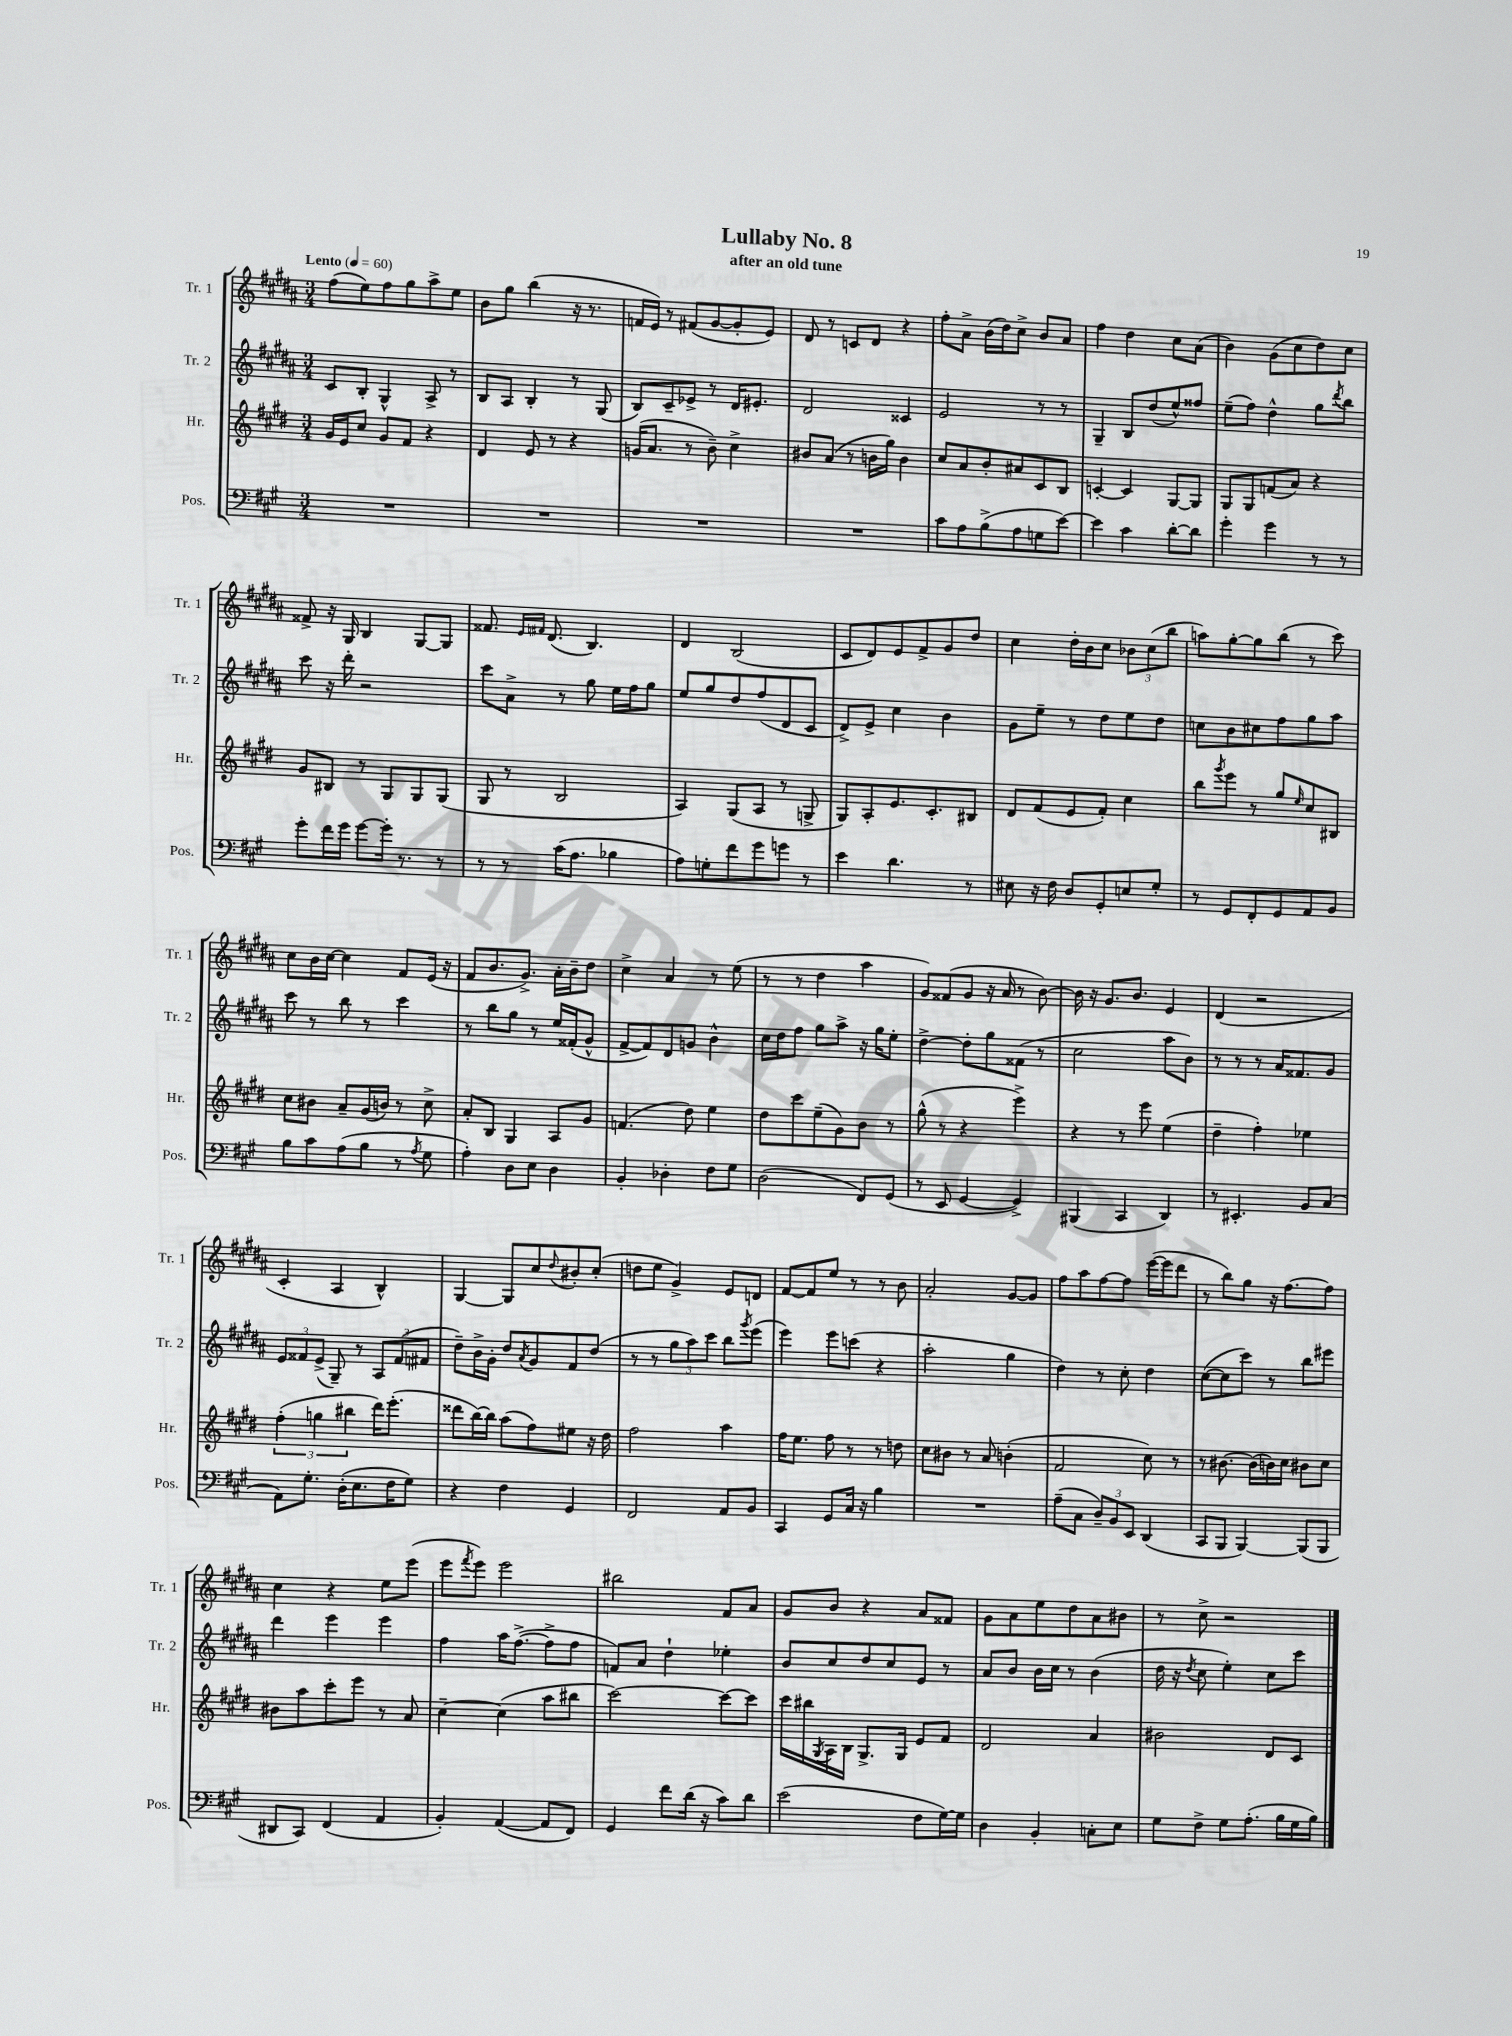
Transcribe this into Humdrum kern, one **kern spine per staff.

**kern	**kern	**kern	**kern
*staff4	*staff3	*staff2	*staff1
*clefF4	*clefG2	*clefG2	*clefG2
*k[f#c#g#]	*k[f#c#g#d#]	*k[f#c#g#d#a#]	*k[f#c#g#d#a#]
*M3/4	*M3/4	*M3/4	*M3/4
*MM60	*MM60	*MM60	*MM60
2.r	16g#/LL	8c#/L	(8ff#\L
.	16e/J	.	.
.	8cc#/J	8B'/J	8ee\)
.	8g#/L	4G#^^/	8ff#\
.	8f#/J	.	8gg#\
.	4r	8A#^/	8aa#^\
.	.	8r	8ee\J
=	=	=	=
2.r	4d#/	8B/L	8b\L
.	.	8A#/J	8gg#\J
.	8e/	4B'/	(4bb\
.	8r	.	.
.	4r	8r	16r
.	.	.	8.r
.	.	(8G#/	.
=	=	=	=
2.r	(16g/LK	8B/L)	16f/LL
.	8.a/J	.	16e/JJ)
.	.	8c#~/	8r
.	8r	8e-^/J	(8f#/L
.	8b~\)	8r	[8g#/
.	4cc#^\	16d#/LK	8g#'/]
.	.	8.e#'/J	.
.	.	.	8e/J)
=	=	=	=
2.r	8b#/L	2d#/	8d#/
.	(8a/J	.	8r
.	8r	.	8c/L
.	16b\LL	.	8d#/J
.	16gg#\JJ)	.	.
.	4b\	4c##/	4r
=	=	=	=
8c#\L	8cc#/L	2e/	8ff#'\L
8A\	8a/	.	8a#^\J
(8B^\	8b'/	.	(16b\LL
.	.	.	16dd#\J)
8A\	8a#/	.	8cc#^\J
8G\	8c#/	8r	8b/L
[8e\J)	8B/J	8r	8a#/J
=	=	=	=
4e\]	[4c'/	4G#~/	4ff#\
4c#\	4c/]	8B/L	4dd#\
.	.	(8dd#/	.
[8d'\L	[8G#/L	8ee^^/)	8cc#\L
8d\]J	8G#/]J	8ff##/J	(8a#\J
=	=	=	=
4g#'\	8G#/L	(8ee~\L	4b\)
.	8G#/	8ff#\J)	.
4g#\	(8f/	4dd#^^\	(8g#\L
.	8a/J)	.	8cc#\
8r	4r	8gg#\L	8dd#\)
.	.	8qddd#/	.
8r	.	8bb\J	8cc#\J
=	=	=	=
8g#'\L	8g#/L	8ccc#\	8f##^/
16f#\L	8B#/J	16r	16r
16g#\JJ	.	16ddd#'\	16G#/
[8g#\L	8r	2r	4B/
16g#'\]Jk	8G#/L	.	.
8.r	.	.	.
.	8G#/	.	[8G#/L
8r	(8G#/J	.	8G#/]J
=	=	=	=
8r	8G#/	8ccc#\L	8.f##/
8r	8r	8a#^\J	.
.	.	.	16qqe/LL
.	.	.	16qqf#/JJ
.	.	.	(8.d#/
(16c#\LK	2B/	8r	.
8.A\J	.	.	.
.	.	8gg#\	4.B/)
4B-\	.	16ee\LL	.
.	.	16ff#\J	.
.	.	8gg#\J	.
=	=	=	=
8A\L)	4A/)	8ee/L	4d#/
8G'\	.	8gg#/	.
8f#\	(8G#/L	8dd#/	(2B/
8g#\	8A/J	(8ff#/	.
8g\J	8r	8d#/	.
8r	8G^/	8c#/J	.
=	=	=	=
4e\	8G#/L)	8d#^/L)	8c#/L
.	8A'/	8e^/J	8d#/)
4.d\	8.e/	4cc#\	8e/
.	.	.	8f#^/
.	8.c#'/	.	.
.	.	4b\	8g#/
8r	8B#/J	.	8dd#/J
=	=	=	=
8E#\	8d#/L	8g#\L	4cc#\
16r	(8f#/	8ee~\J	.
16F#\	.	.	.
8D/L	8e/	8r	16dd#'\LL
.	.	.	16b\J
8GG#'/	8f#'/J)	8dd#\L	8cc#\J
8E/	4cc#\	8ee\	12b-\L
.	.	.	(12cc#\
8G#'/J	.	8dd#\J	.
.	.	.	12bb\J
=	=	=	=
8r	8bb\L	8cc\L	8aa\L)
.	8qggg#/	.	.
8GG#/L	8eee\J	8b\	[8gg#'\
8FF#'/	8r	8cc#\	8gg#\]
8GG#/	8gg#/L	8ff#\	(8bb\J
.	16qqee/	.	.
8AA/	8cc#/	8gg#\	8r
8BB/J	8B#/J	8aa#\J	8ccc#\)
=	=	=	=
8B\L	8cc#\L	8ccc#\	8cc#\L
8c#\	8b#\J	8r	16b\L
.	.	.	[16cc#\JJ
(8A\	8a~/L	8bb\	4cc#\]
8B\J	(16g#/L	8r	.
.	16b/JJ)	.	.
8r	8r	4ccc#\	8f#/L
8qA/	.	.	.
8G#\	8cc#^\	.	(16e/Jk
.	.	.	16r
=	=	=	=
4A'\)	8a'/L	8r	8f#/L
.	8B/J	8bb\L	8.b/
8D\L	4G#/	8gg#\J	.
.	.	.	8.g#^/J)
8E\J	.	8r	.
4D\	8A/L	16ee/LL	16a#'\LL
.	.	(16f##'/J	16b~\J
.	8g#/J	8g#^^/J	8dd#\J
=	=	=	=
4BB'/	(4.f/	[8f#^/L	4cc#^\
.	.	8f#/])	.
4D-'\	.	8d#/	4a#/
.	8dd#\)	8g/J	.
8F#\L	4ee\	4b^^\	8r
8G#\J	.	.	(8ee\
=	=	=	=
(2D\	8dd#\L	16cc#\LL	8r
.	.	16dd#\J	.
.	8ccc#\	8ff#\J	8r
.	(8ee~\	8gg#\L	4dd#\
.	8g#\)	8aa#^\J	.
8FF#/L)	8b\J	16r	4aa#\
.	.	16gg#\LK	.
(8GG#/J	8r	8ee'\J	.
=	=	=	=
8r	(8gg#^^\	[4dd#^\	8g#/L)
8EE/	8r	.	(8f##/
[4GG#/	4r	8dd#'\]L	8g#/J
.	.	8gg#\	16r
.	.	.	16a#/
4GG#^/])	4eee^\)	(8f##\J	8r
.	.	8r	[8b\)
=	=	=	=
(4BBB#/	4r	2cc#\	16b\]
.	.	.	16r
.	.	.	8.g#/L
4CC#/	8r	.	.
.	.	.	8.b/J
.	8eee\	.	.
4DD/)	(4ee\	8aa#\L	4e/
.	.	8b\J)	.
=	=	=	=
8r	4dd#~\	8r	(4d#/
4.EE#'/	.	8r	.
.	4ff#'\)	8r	2r
.	.	16a#/LK	.
.	.	8.f##/	.
8BB/L	4ee-\	.	.
(8C#/J	.	8g#/J	.
=	=	=	=
8AA\L)	(6ff#'\	12e/L	4c#'/
.	.	12f##/	.
8.G#'\J	.	.	.
.	6gg\	(12e^/J	.
.	.	8G#~/)	4A#/
(16D'\LK	.	.	.
.	6bb#\	.	.
8.E\	.	8r	.
.	16ddd#\LK)	12A#/L	4B^^/)
16F#\K	(8.eee'\J	.	.
.	.	(12f##/	.
8G#\J)	.	.	.
.	.	12f#/J	.
=	=	=	=
4r	8ddd##\L	8dd#~\L)	[4G#/
.	[16bb\L)	16b^\L	.
.	16bb\]JJ	16g#'\JJ	.
4F#\	(8aa\L	8dd#/L	8G#/]L
.	.	8qa#/	.
.	8ff#\)	8g#/	8cc#/
.	.	.	8qqdd#/
4GG#/	8ee#\J	8f#/	8b#'/
.	16r	(8dd#/J	(8cc#'/J
.	16dd#\	.	.
=	=	=	=
2FF#/	2ff#\	8r	8dd\L
.	.	8r	8ee\J
.	.	12gg#\L	4g#^/)
.	.	12aa#\)	.
.	.	12ccc#\J	.
8AA/L	4aa\	8bb\L	8e/L
.	.	8qggg#/	.
8BB/J	.	(8eee\J	8d/J
=	=	=	=
4CC#/	16ff#\LK	4eee\)	[8f#/L
.	8.ee\J	.	.
.	.	.	8f#/]
8GG#/L	8ff#\	8eee\L	8ee/J
16C#/Jk	8r	(8ccc\J	8r
16r	.	.	.
4B\	8r	4r	8r
.	8dd\	.	8b\
=	=	=	=
2.r	8cc#\L	2aa#'\	2a#'/
.	8b#\J	.	.
.	8r	.	.
.	8a/	.	.
.	(4b'\	4gg#\	[8g#/L
.	.	.	8g#/]J
=	=	=	=
(8A~\L	2f#/	4dd#\)	8ff#\L
8C#\J	.	.	8aa#\
12D~/L)	.	8r	[8ff#\
12BB/	.	.	.
.	.	8cc#'\	8ff#\]J
12EE/J	.	.	.
(4DD/	8cc#\)	4dd#\	([16eee\LL
.	.	.	16eee\]J
.	8r	.	8ddd#\J
=	=	=	=
8CC#/L	8r	([8cc#\L	8r
8BBB/J	[8.b#\	8cc#\]	8bb\L)
[4BBB/)	.	8ccc#\J)	8gg#\J
.	(16b#\]LL	.	.
.	16b\)	8r	16r
.	16cc#\JJ	.	[8.ff#\L
(8BBB/]L	8b#\L	8bb\L	.
8BBB/J	8cc#\J	8eee#\J	8ff#\]J
=	=	=	=
8DD#/L	8b#\L	4ddd#\	4cc#\
8CC#/J)	8aa\	.	.
(4FF#/	8ccc#'\	4eee\	4r
.	8eee\J	.	.
4AA/	8r	4eee\	8ee\L
.	8a/	.	(8eee\J
=	=	=	=
4BB'/)	[4cc#~\	4ff#\	8eee\L
.	.	.	8qfff#/
.	.	.	8eee\J)
([4AA/	(4cc#\]	16aa#\LK	2eee\
.	.	([8.ff#^\J	.
8AA/]L	8aa\L	8ff#^\]L	.
8FF#/J)	8bb#\J	8ff#\J	.
=	=	=	=
4GG#/	[2ccc#\)	8f/L)	2bb#\
.	.	8a#/J	.
8f#\L	.	4dd#`\	.
(16d\Jk	.	.	.
16r	.	.	.
8c#\L)	8ccc#\_L	4ee-'\	8f#/L
8d\J	8ccc#\]J	.	8a#/J
=	=	=	=
(2e\	16ccc#\LL	8b/L	8g#/L
.	16bb#\	.	.
.	8qG#/	.	.
.	16A\	8cc#/	8b/J
.	16B\JJ	.	.
.	8.G#^/L	8dd#/	4r
.	.	8cc#/	.
.	16G#/Jk	.	.
8F#\L	8e/L	8e/J	8a#/L
[16G#\L)	8f#/J	8r	8f##/J
16G#\]JJ	.	.	.
=	=	=	=
4D\	2d#/	8a#/L	8g#\L
.	.	8b/J	8a#\
4BB'/	.	16b\LL	8ee\
.	.	16cc#\JJ	.
.	.	8r	8dd#\
8C'\L	4a/	(4b\	8a#\
8E\J	.	.	8b#\J
=	=	=	=
8G#\L	2b#\	16dd#\	8r
.	.	16r	.
.	.	8qdd#/	.
8F#^\J	.	8cc#\	8cc#^\
8G#\L	.	4ee'\)	2r
(8.A'\J	.	.	.
.	8d#/L	8cc#\L	.
16B\LL	.	.	.
16G#\	8c#/J	8ccc#\J	.
16B\JJ)	.	.	.
==	==	==	==
*-	*-	*-	*-
